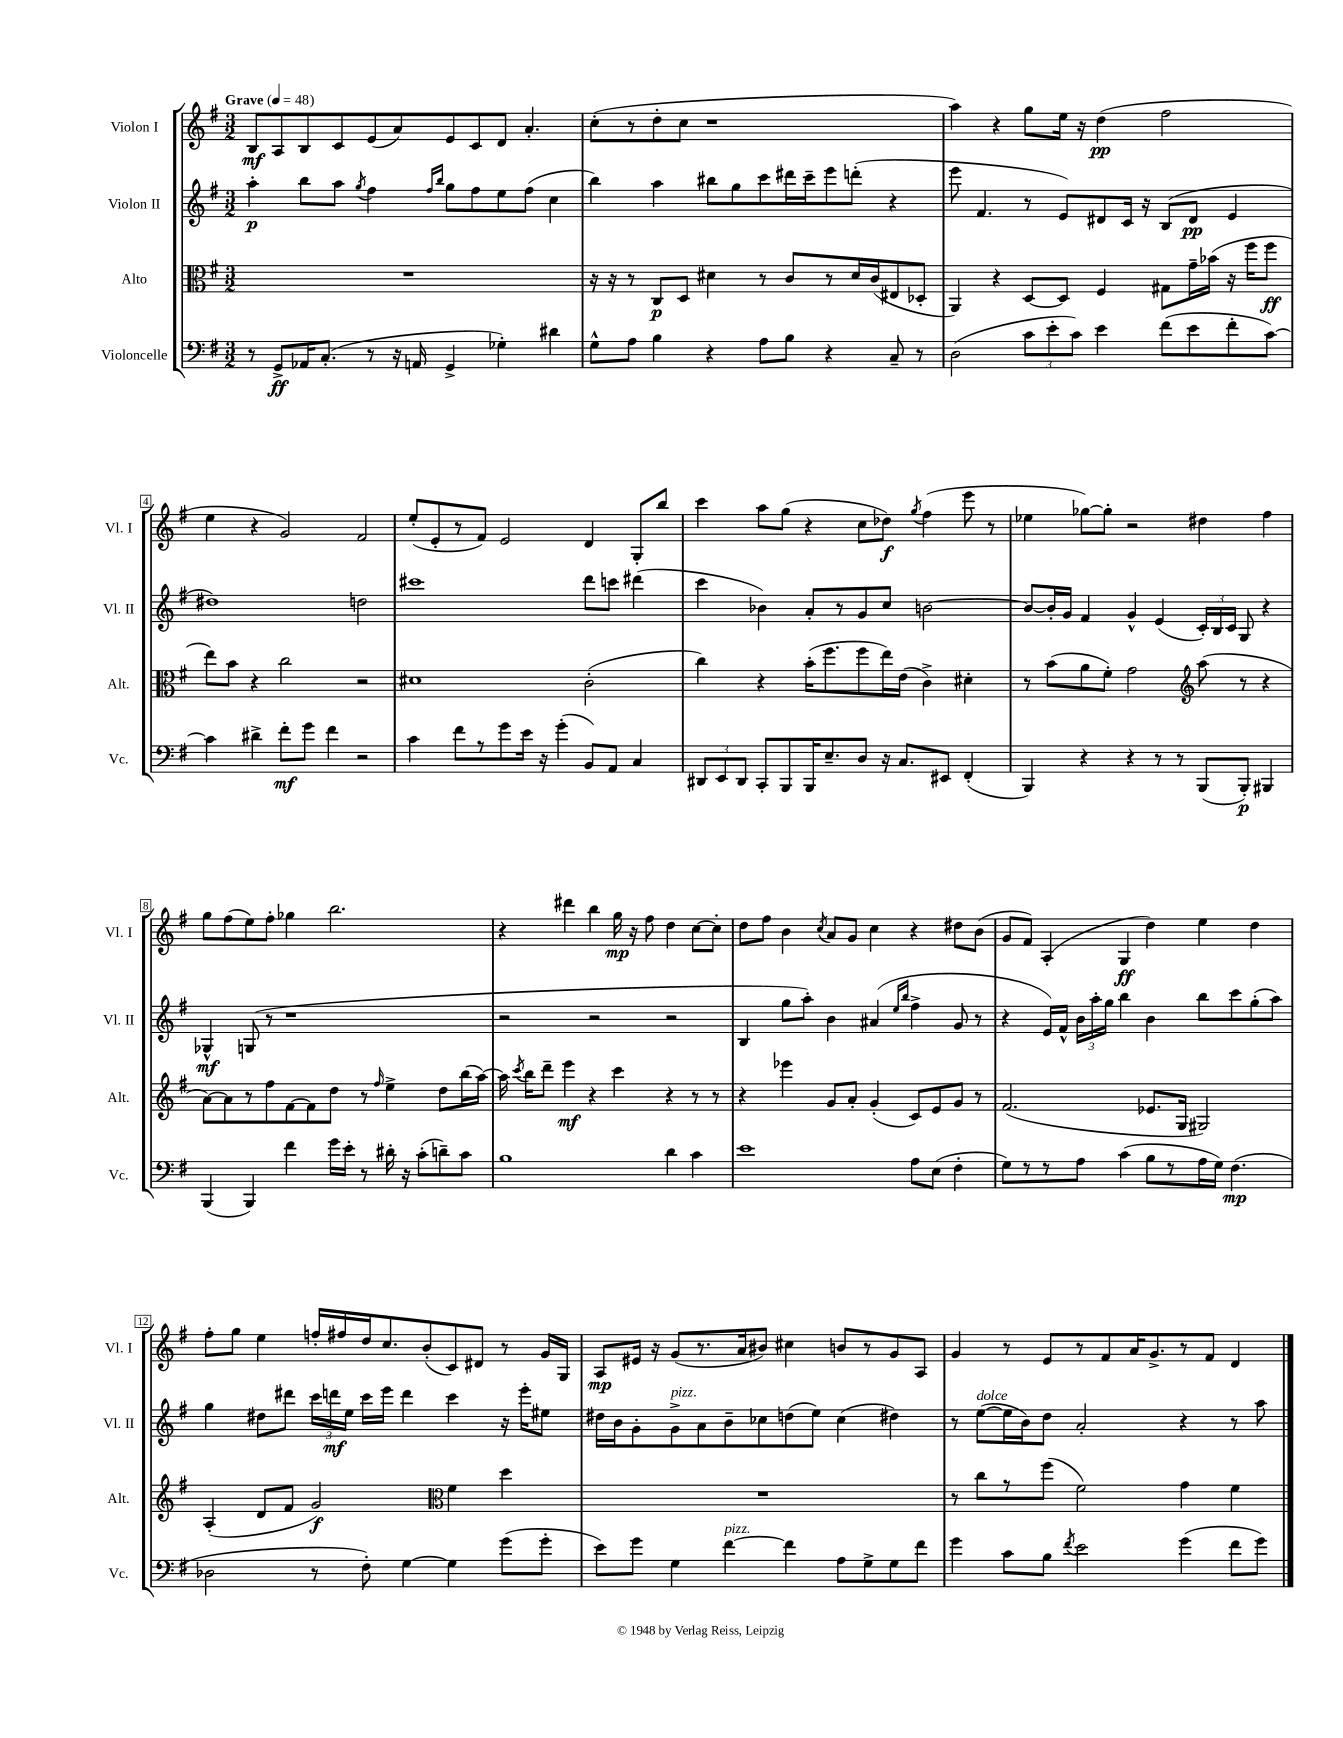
<<
\new StaffGroup <<
\new Staff = "s0" \with { instrumentName = "Violon I" shortInstrumentName = "Vl. I" } {
    \clef treble \key g \major \numericTimeSignature \time 3/2 \tempo "Grave" 4 = 48
    \autoBeamOff b8[\mf a8 b8 c'8 e'8( a'8) e'8 c'8 d'8] a'4.-. |
    c''8[-.( r8 d''8-. c''8] r1 |
    a''4) r4 g''8[ e''16] r16 d''4\pp( fis''2 |
    e''4 r4 g'2) fis'2 |
    e''8[-.( e'8-. r8 fis'8]) e'2 d'4 g8[-. b''8] |
    c'''4 a''8[ g''8]( r4 c''8[ des''8]\f) \acciaccatura { g''8 } fis''4( e'''8 r8 |
    ees''4 ges''8[~) ges''8]-. r2 dis''4 fis''4 |
    g''8[ fis''8( e''8) fis''8]-. ges''4 b''2. |
    r4 dis'''4 b''4 g''16\mp r16 fis''8 d''4 c''8[~ c''8]-. |
    d''8[ fis''8] b'4 \acciaccatura { c''8 } a'8[ g'8] c''4 r4 dis''8[ b'8]( |
    g'8[ fis'8]) a4-.( g4\ff d''4) e''4 d''4 |
    fis''8[-. g''8] e''4 f''16[-. fis''16 d''16 c''8. b'8-.( c'8) dis'8] r8 g'16[ g16] |
    a8[\mp eis'16] r16 g'8[( r8. a'16 bis'8]) cis''4 b'8[ r8 g'8 a8] |
    g'4 r8 e'8[ r8 fis'8 a'16 g'8.-> r8 fis'8] d'4 \bar "|." |
}
\new Staff = "s1" \with { instrumentName = "Violon II" shortInstrumentName = "Vl. II" } {
    \clef treble \key g \major \numericTimeSignature \time 3/2
    \autoBeamOff a''4-.\p b''8[ a''8] \acciaccatura { g''8 } fis''4 \grace { fis''16[ b''16] } g''8[ fis''8 e''8 fis''8]( c''4 |
    b''4) a''4 bis''8[ g''8 c'''8 dis'''16 c'''16-- e'''8 d'''8]-.( r4 |
    e'''8 fis'4. r8 e'8[) dis'8 c'16] r16 b8[( dis'8]\pp e'4 |
    dis''1) d''2 |
    cis'''1 d'''8[ c'''8] dis'''4( |
    c'''4 bes'4) a'8[-. r8 g'8 c''8] b'2~ |
    b'8[~ b'16-. g'16] fis'4 g'4-^ e'4( \tuplet 3/2 { c'16[-.) b16 c'16] } g8 r4 |
    ges4-^\mf g8( r8 r1 |
    r2 r2 r2 |
    b4 g''8[ a''8]-.) b'4 ais'4( \grace { e''16[ b''16] } fis''4-> g'8 r8 |
    r4 e'16[) fis'16]-^ \tuplet 3/2 { b'16[ a''16-. g''16] } b''4 b'4 b''8[ c'''8 g''8-.( a''8]) |
    g''4 dis''8[ dis'''8] \tuplet 3/2 { c'''16[ d'''16\mf e''16] } c'''16[ e'''16] d'''4 c'''4 r16 e'''16[-. eis''8] |
    dis''16[ b'16 g'8-. g'8->^\markup { \italic "pizz." } a'8 b'8-- ces''8 d''8( e''8]) ces''4( dis''4) |
    r8 e''8[~^\markup { \italic "dolce" }( e''16 b'16) d''8] a'2-. r4 r8 a''8 \bar "|." |
}
\new Staff = "s2" \with { instrumentName = "Alto" shortInstrumentName = "Alt." } {
    \clef alto \key g \major \numericTimeSignature \time 3/2
    \autoBeamOff R1. |
    r16 r16 r8 c8[\p d8] dis'4 r8 c'8[ r8 dis'16 c'16( eis8 des8]-. |
    a,4) r4 d8[~ d8] fis4 gis8[ g'16-- bes'16]( r16 fis''16[ fis''8]\ff |
    e''8[) b'8] r4 c''2 r2 |
    dis'1 c'2-.( |
    c''4) r4 b'16[-.( fis''8. fis''8 e''16) e'16]( c'4->) dis'4-. |
    r8 b'8[( a'8 fis'8]-.) g'2 \clef treble a''8( r8 r4 |
    a'8[~) a'8 r8 fis''8 fis'8~ fis'8 d''8] r8 \grace { fis''16 } e''4-> d''8[ b''16( a''16]~) |
    a''16 \acciaccatura { c'''8 } b''16[ d'''8]-- e'''4\mf r4 c'''4 r4 r8 r8 |
    r4 ees'''4 g'8[ a'8]-. g'4-.( c'8[) e'8 g'8] r8 |
    fis'2.( ees'8.[ g16] gis2) |
    a4-.( d'8[ fis'8] g'2\f) \clef alto fis'4 d''4 |
    R1. |
    r8 c''8[ r8 fis''8]( fis'2) g'4 fis'4 \bar "|." |
}
\new Staff = "s3" \with { instrumentName = "Violoncelle" shortInstrumentName = "Vc." } {
    \clef bass \key g \major \numericTimeSignature \time 3/2
    \autoBeamOff r8 g,8[->\ff aes,16 c8.]-.( r8 r16 a,16 g,4-> ges4-.) dis'4 |
    g8[-^ a8] b4 r4 a8[ b8] r4 c8-- r8 |
    d2( \tuplet 3/2 { c'8[ e'8-. c'8]) } e'4 fis'8[( e'8 fis'8-. c'8]~) |
    c'4 dis'4-> fis'8[-.\mf g'8] fis'4 r2 |
    c'4 fis'8[ r8 g'8 e'16] r16 g'4-.( b,8[) a,8] c4 |
    \tuplet 3/2 { dis,8[ e,8 dis,8] } c,8[-. b,,8 b,,16 e8.-- d8] r16 c8.[ eis,8] fis,4-.( |
    b,,4) r4 r4 r8 r8 b,,8[( b,,8]-.\p) bis,,4 |
    b,,4( b,,4) fis'4 g'16[ e'16]-. r8 dis'16-. r16 c'8[-.( d'8--) c'8] |
    b1 d'4 c'4 |
    e'1 a8[ e8]( fis4-. |
    g8[) r8 r8 a8] c'4( b8[ r8 a16 g16]) fis4.\mp( |
    des2 r8 fis8-.) g4~ g4 g'8[( g'8]-. |
    e'8[) g'8] g4 fis'4~^\markup { \italic "pizz." } fis'4 a8[ g8-> g8 fis'8] |
    g'4 c'8[ b8] \acciaccatura { fis'8 } e'2 g'4( fis'8[ g'8]) \bar "|." |
}
>>
>>
\layout { \context { \Score \override BarNumber.stencil = #(make-stencil-boxer 0.1 0.3 ly:text-interface::print) } }
